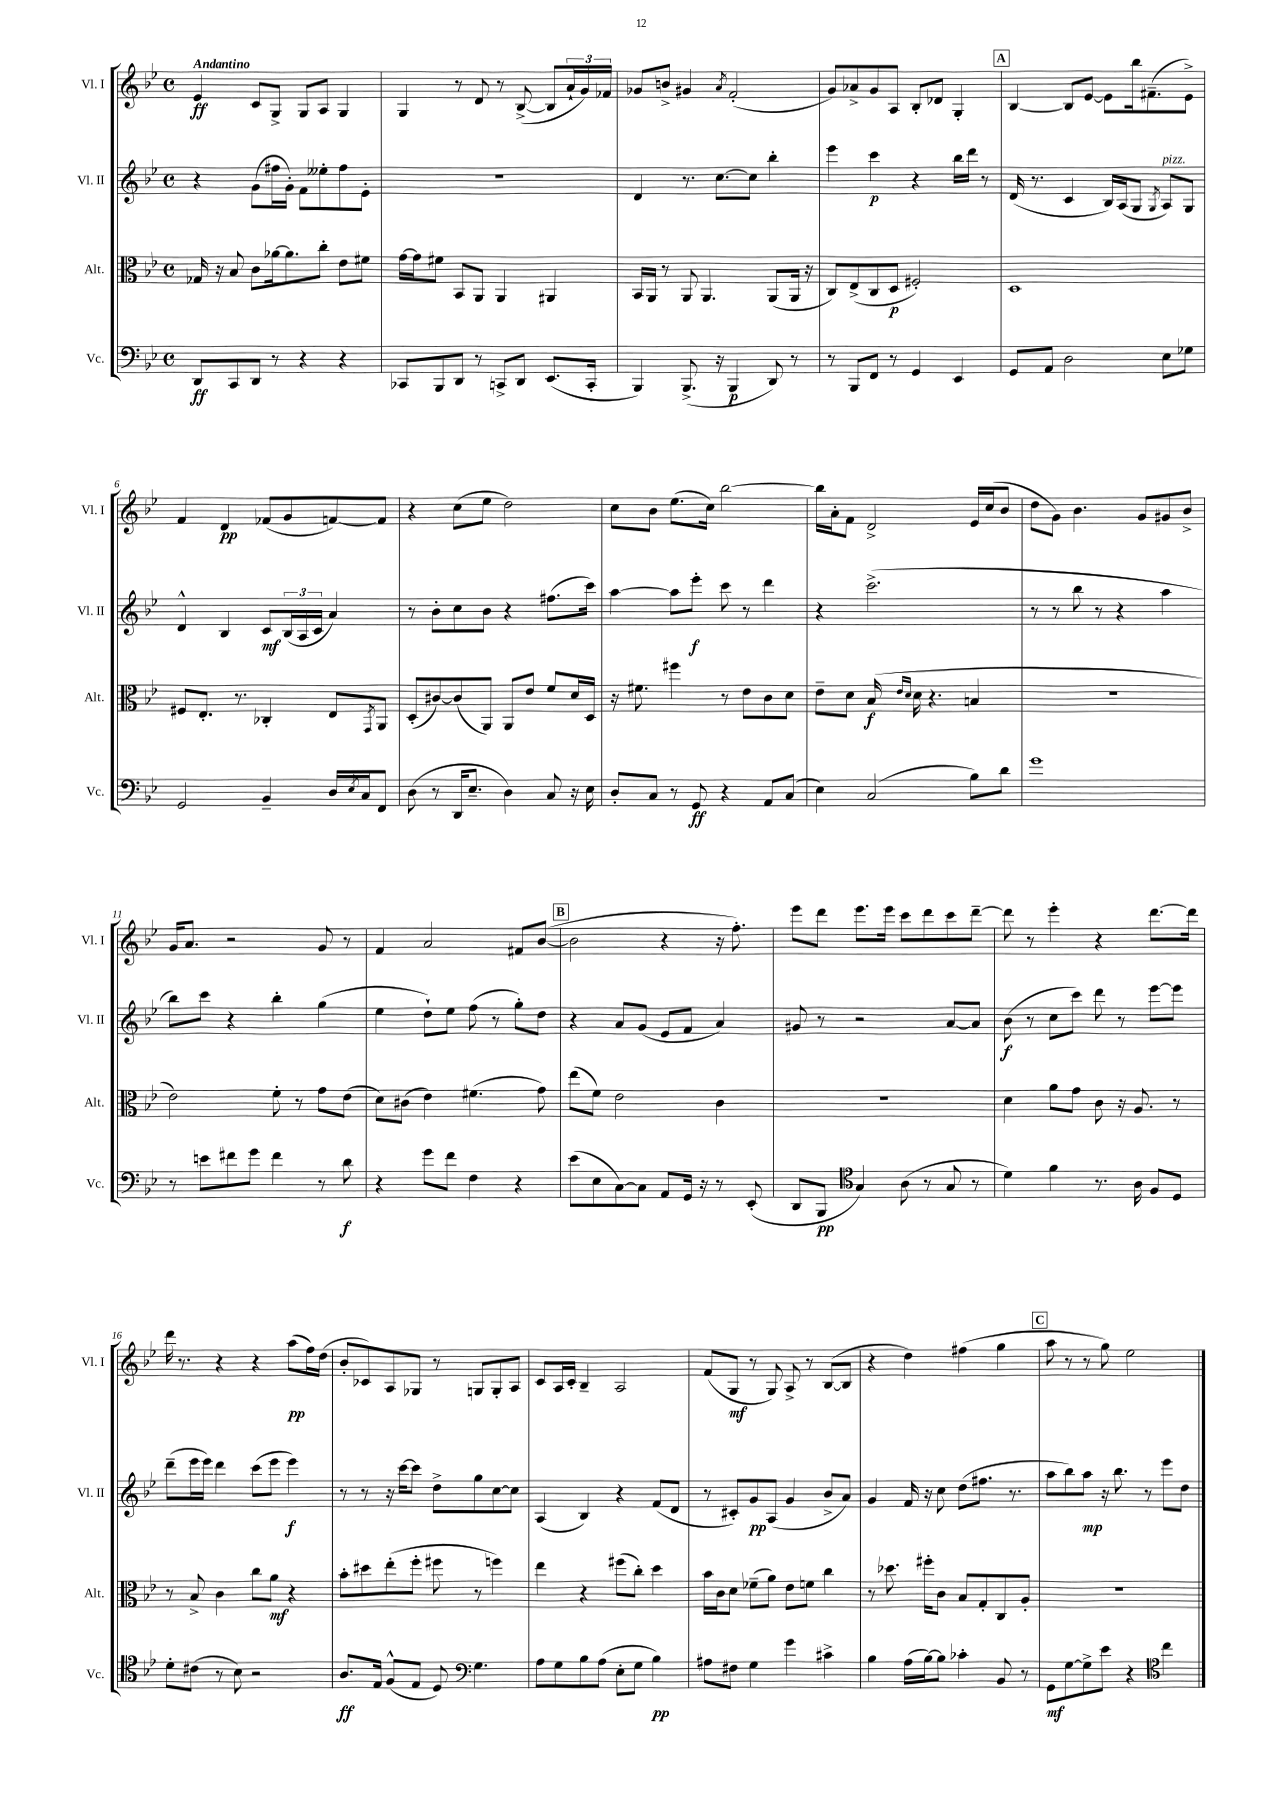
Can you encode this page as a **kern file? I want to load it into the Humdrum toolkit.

**kern	**kern	**kern	**kern
*staff4	*staff3	*staff2	*staff1
*clefF4	*clefC3	*clefG2	*clefG2
*k[b-e-]	*k[b-e-]	*k[b-e-]	*k[b-e-]
*M4/4	*M4/4	*M4/4	*M4/4
*met(c)	*met(c)	*met(c)	*met(c)
8DD/L	16G-/	4r	4e-/
.	16r	.	.
8CC/	8B-/	.	.
8DD/J	8c\L	(8g\L	8c/L
8r	[16a-\k	16ff#\L	8G^/J
.	8.a-\]	16g'\JJ)	.
4r	.	8f\L	8G/L
.	8cc'\J	8ee--'\	8A/J
4r	8e-\L	8ff#\	4G/
.	8f#\J	8e-'\J	.
=	=	=	=
8CC-/L	[16g\LL	1r	4G/
.	16g\]J	.	.
8BBB-/	8f#\J	.	.
8DD/J	8BB-/L	.	8r
8r	8AA/J	.	8d/
8CC^/L	4AA/	.	8r
8DD/J	.	.	([8B-^/
(8.EE-/L	4AA#/	.	8B-/]L
.	.	.	24a`/L
.	.	.	24g/)
16CC'/Jk	.	.	.
.	.	.	24f-/JJ
=	=	=	=
4BBB-/)	16BB-/LL	4d/	8g-/L
.	16AA/JJ	.	.
.	8r	.	8b^/J
(8.BBB-^/	8AA/	8.r	4g#/
.	4.AA/	.	.
16r	.	[8.cc\L	.
.	.	.	8qa/
4BBB-/	.	.	(2f'/
.	.	8cc\]J	.
8DD/)	(8AA/L	4bb-'\	.
8r	16AA/Jk	.	.
.	16r	.	.
=	=	=	=
8r	8C/L)	4eee-\	8g/L)
8BBB-/L	(8E-^/	.	8a-^/
8FF/J	8C/	4ccc\	8g/
8r	8D/J	.	8A/J
4GG/	2F#'/)	4r	8B-'/L
.	.	.	8d-/J
4EE-/	.	16bb-\LL	4G'/
.	.	16ddd\JJ	.
.	.	8r	.
=	=	=	=
8GG/L	1D	(16d/	[4B-/
.	.	8.r	.
8AA/J	.	.	.
2D\	.	4c/	8B-/]L
.	.	.	[8e-/J
.	.	16B-/LL)	8e-\]L
.	.	(16A/J	.
.	.	8G/J	16bb-\k
.	.	.	(8.f#~\
.	.	8qG/	.
8E-\L	.	8A/L)	.
8G-\J	.	8G/J	8e-^\J)
=	=	=	=
2GG/	8F#/L	4d^^/	4f/
.	8.E-'/J	.	.
.	.	4B-/	4d/
.	8.r	.	.
4BB-~/	4C-'/	8c/L	(8f-/L
.	.	(24B-/L	8g/
.	.	24A/	.
.	.	24c/JJ	.
16D/LL	8E-/L	4a/)	[8f/)
8qE-/	.	.	.
16C/J	.	.	.
.	8qGG/	.	.
8FF/J	8AA/J	.	8f/]J
=	=	=	=
(8D\	(8D'/L	8r	4r
8r	[8c#/)	8b-'\L	.
16DD/LK	(8c#/]	8cc\	(8cc\L
8.E-~/J	.	.	.
.	8AA/J)	8b-\J	8ee-\J
4D\)	8AA/L	4r	2dd\)
.	8e-/J	.	.
8C/	8f/L	(8.ff#\L	.
16r	16d/L	.	.
16E-\	16D/JJ	16ccc\Jk)	.
=	=	=	=
8D'/L	16r	[4aa\	8cc\L
.	8.f#\	.	.
8C/J	.	.	8b-\J
8r	4ff#\	8aa\]L	(8.ee-\L
8GG/	.	8eee-'\J	.
.	.	.	16cc\Jk)
4r	8r	8ccc\	[2bb-\
.	8e-\L	8r	.
8AA/L	8c\	4ddd\	.
(8C/J	8d\J	.	.
=	=	=	=
4E-\)	8e-~\L	4r	16bb-\]LL
.	.	.	16a'\J
.	8d\J	.	8f\J
(2C/	(16B-/	(2.ccc^\	2d^/
.	16qqe-/LL	.	.
.	16qqd/JJ	.	.
.	16d\	.	.
.	4.r	.	.
8B-\L)	4B/	.	16e-/LL
.	.	.	(16cc/J
8d\J	.	.	8b-/J
=	=	=	=
1g	1r	8r	8dd\L
.	.	8r	8g\J)
.	.	8bb-\	4.b-\
.	.	8r	.
.	.	4r	.
.	.	.	8g/L
.	.	4aa\	8g#/
.	.	.	8b-^/J
=	=	=	=
8r	2e-\)	8bb-\L)	16g/LK
.	.	.	8.a/J
8e\L	.	8ccc\J	.
8f#\	.	4r	2r
8g\J	.	.	.
4f#\	8f'\	4bb-'\	.
.	8r	.	.
8r	8g\L	(4gg\	8g/
8d\	(8e-\J	.	8r
=	=	=	=
4r	8d\L)	4ee-\	4f/
.	(8c#\J	.	.
8g\L	4e-\)	8dd`\L)	2a/
8f\J	.	8ee-\J	.
4F\	(4.f#\	(8ff\	.
.	.	8r	.
4r	.	8gg'\L)	8f#/L
.	8g\)	8dd\J	([8b-/J
=	=	=	=
(8e-\L	(8ee-\L	4r	2b-\]
8E-\	8f\J)	.	.
[8C\)	2e-\	8a/L	.
8C\]J	.	(8g/J	.
8AA/L	.	8e-/L	4r
16GG/Jk	.	8f/J	.
16r	.	.	.
8r	4c\	4a/)	16r
.	.	.	8.ff'\)
(8EE-'/	.	.	.
=	=	=	=
8DD/L	1r	8g#/	8eee-\L
8BBB-/J	.	8r	8ddd\J
*clefC4	*	*	*
4G/)	.	2r	8.eee-\L
.	.	.	16eee-\Jk
(8A\	.	.	8ccc\L
8r	.	.	8ddd\
8G/	.	[8a/L	8ccc\
8r	.	8a/]J	[8ddd~\J
=	=	=	=
4d\)	4d\	(8b-\	8ddd\]
.	.	8r	8r
4f\	8a\L	8cc\L	4eee-'\
.	8g\J	8ccc\J)	.
8.r	8c\	8ddd\	4r
.	16r	8r	.
16A\	8.A/	.	.
8F/L	.	[8eee-\L	[8.ddd\L
8D/J	8r	8eee-\]J	.
.	.	.	16ddd\]Jk
=	=	=	=
8d'\L	8r	(8ddd~\L	16ddd\
.	.	.	8.r
(8c#\J	8B-^/	16eee-\L	.
.	.	16eee-\JJ)	.
8r	4c\	4ddd\	4r
8B-\)	.	.	.
2r	8cc\L	(8ccc\L	4r
.	8a\J	8eee-\J	.
.	4r	4eee-\)	(8aa\L
.	.	.	16ff\L)
.	.	.	(16dd\JJ
=	=	=	=
8.A/L	8b-'\L	8r	8b-'/L
.	8dd#\	8r	8c-/)
16E-/Jk	.	.	.
(8F^^/L	(8ee-'\	16r	8A/
.	.	[16ccc\LK	.
8E-/J	8ff'\J	8ccc\]J	8G-/J
8D/)	8ff#\	8dd^\L	8r
*clefF4	*	*	*
4.G\	8r	8gg\	8G/L
.	4ff\)	[8cc\	8G'/
.	.	8cc\]J	8A/J
=	=	=	=
8A\L	4ee-\	(4A/	8c/L
8G\	.	.	16A/L
.	.	.	16c'/JJ
8B-\	4r	4B-/)	4B-~/
(8A\J	.	.	.
8E-'\L	(8ff#\L	4r	2A/
8G\J	8cc'\J)	.	.
4B-\)	4dd\	(8f/L	.
.	.	8d/J	.
=	=	=	=
8A#\L	16b-\LL	8r	(8f/L
.	16c\J	.	.
8F#\J	8d\J	8c#'/L)	8G/J
4G\	(8f-~\L	8g/	8r
.	8a\J)	(8A/J	8G/)
4g\	8e-\L	4g/	8A^/
.	8f\J	.	8r
4c#^\	4cc\	8b-^/L	([8B-/L
.	.	8a/J)	8B-/]J
=	=	=	=
4B-\	8r	4g/	4r
.	8.dd-\	.	.
(16A\LL	.	16f/	4dd\)
[16B-\J)	16ff#'\LK	16r	.
8B-\]J	8c\J	8cc\	.
4c-'\	8B-/L	(8dd\L	(4ff#\
.	8G'/	8.ff#\J	.
8BB-/	8C/	.	4gg\
.	.	8.r	.
8r	8A'/J	.	.
=	=	=	=
8GG\L	1r	8aa\L	8aa\
[8G\	.	8bb-\)	8r
8G^\]	.	8aa\J	8r
8e-\J	.	16r	8gg\)
.	.	8.bb-\	.
4r	.	.	2ee-\
.	.	8r	.
*clefC4	*	*	*
4cc\	.	8eee-\L	.
.	.	8dd\J	.
==	==	==	==
*-	*-	*-	*-
